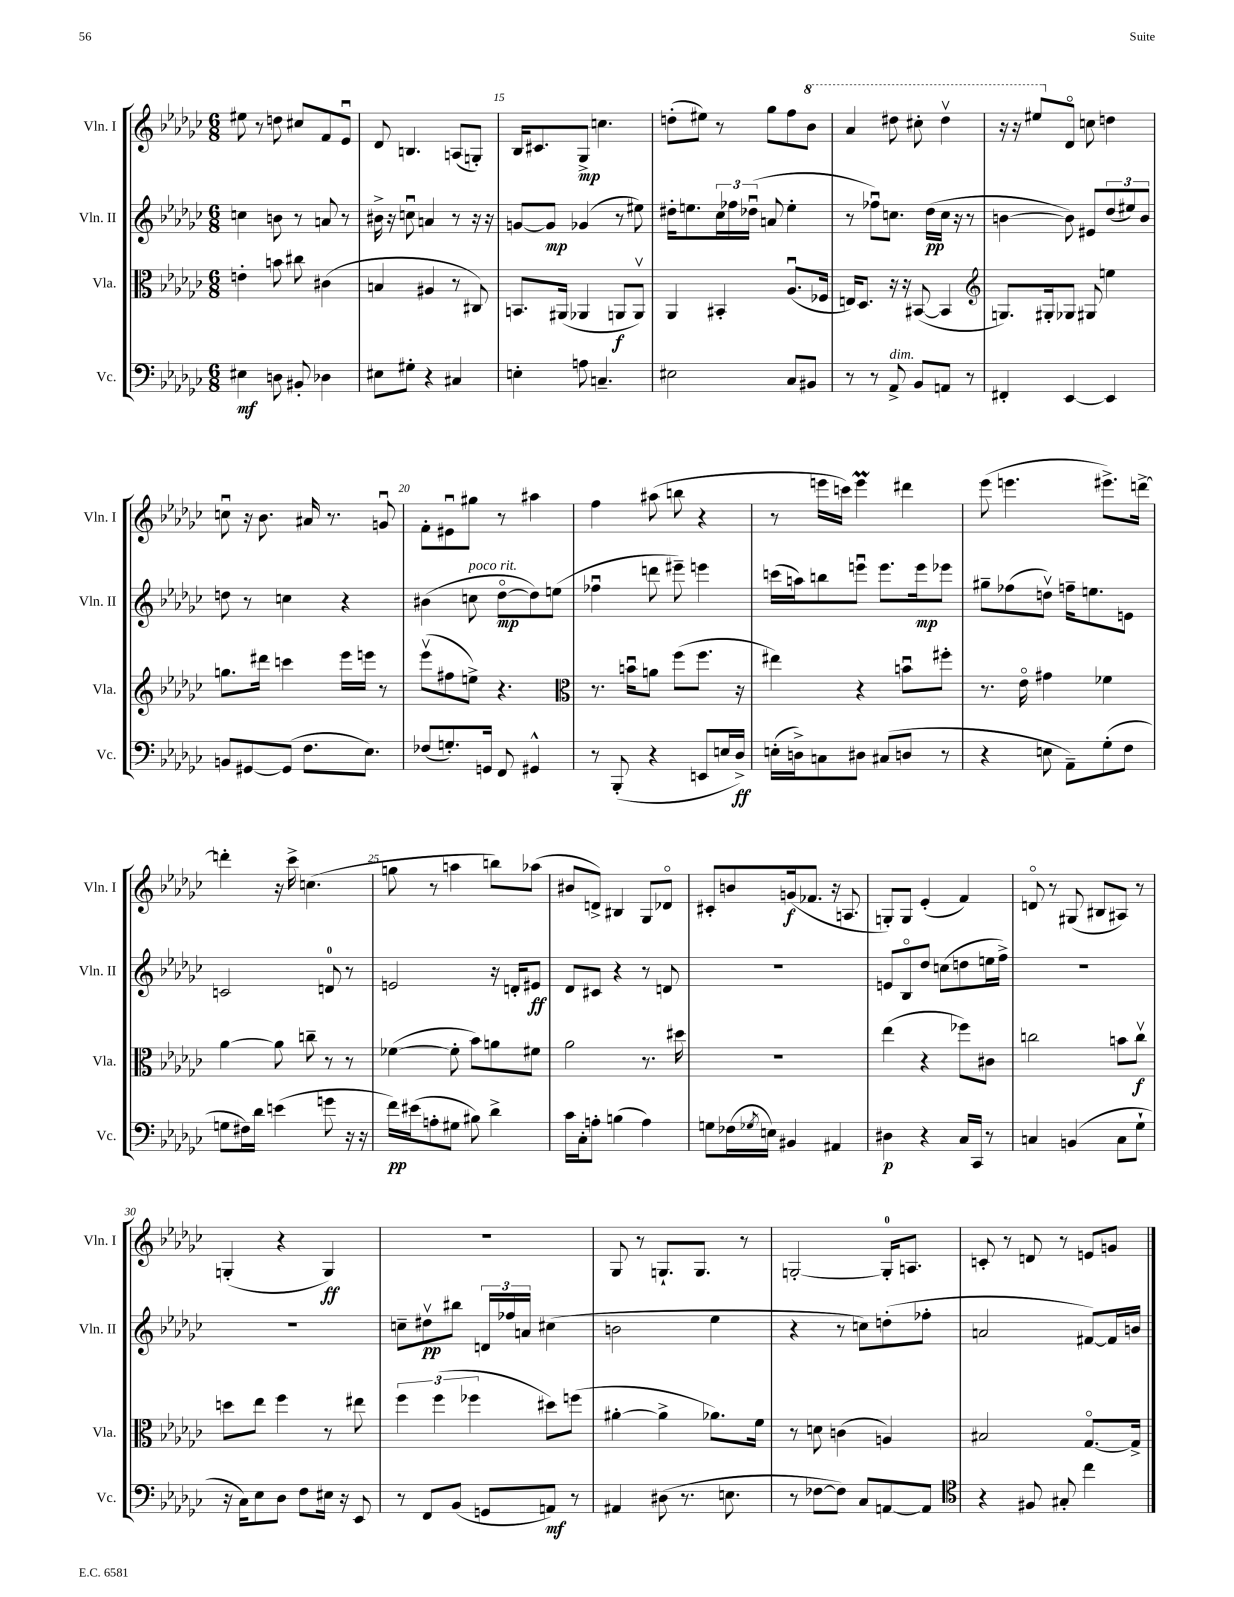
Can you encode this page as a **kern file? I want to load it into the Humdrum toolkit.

**kern	**kern	**kern	**kern
*staff4	*staff3	*staff2	*staff1
*clefF4	*clefC3	*clefG2	*clefG2
*k[b-e-a-d-g-c-]	*k[b-e-a-d-g-c-]	*k[b-e-a-d-g-c-]	*k[b-e-a-d-g-c-]
*M6/8	*M6/8	*M6/8	*M6/8
4E#\	4e'\	4cc\	8ee#\
.	.	.	8r
8D\	8b\	8b\	8dd\
8BB#'/	8cc#\	8r	8cc#/L
4D-\	(4c#\	8a/	8f/
.	.	8r	8e-u/J
=	=	=	=
8E#\L	4B/	16b#^\	8d-/
.	.	16r	.
8G#'\J	.	8ccu\	4.B/
4r	4A#/	4a/	.
4C#/	8r	8r	(8A/L
.	8C#/)	16r	8G'/J)
.	.	16r	.
=	=	=	=
4E'\	8.BB/L	[8g/L	16B-/LK
.	.	.	8.c#/
.	.	8g/]J	.
.	(16AA#/Jk	.	.
8A\	4AA-/	(4g-/	8G-^/J
4.C~/	.	.	4.cc\
.	8AA/L	8r	.
.	8AAv/J)	8ee#\)	.
=	=	=	=
2E#\	4AA-/	16dd#'\LK	(8dd'\L
.	.	8.ee\	.
.	.	.	8ee#\J)
.	4BB#'/	24cc-\L	8r
.	.	24ff-\	.
.	.	(24dd-u\JJ	.
.	.	8a/	8gg-\L
8C-/L	(8.A-u/L	4ee'\	8ff\
8BB#/J	.	.	8bb-\J
.	16F-/Jk	.	.
=	=	=	=
8r	16E/LK)	8r	4aa-/
.	8.D-/J	.	.
8r	.	8ff-u\L)	.
8AA-^/	16r	8.cc\J	8ddd#\
.	16r	.	.
8BB-/L	([8BB#/	.	8ccc#'\
.	.	(16dd-\LL	.
8AA/J	4BB#/]	16cc\JJ	4ddd#v\
.	.	16r	.
8r	.	8r	.
=	=	=	=
*	*clefG2	*	*
4FF#'/	8.G/L)	[4b\	16r
.	.	.	16r
.	.	.	8eee#/L
.	16G#'/k	.	.
[4EE-/	8G-/J	8b\])	8d-o/J
.	8G#/	8e#/L	8cc\
4EE-/]	4ee\	(12dd-/	4dd\
.	.	12ee#/)	.
.	.	12b/J	.
=	=	=	=
8BB/L	8.gg\L	8dd\	8ccu\
[8GG#/	.	8r	16r
.	16ddd#\Jk	.	8.b-\
(8GG#/]J	4ccc\	4cc\	.
8.F\L	.	.	16a#/
.	.	.	8.r
.	16eee-\LL	4r	.
8.E-\J)	16eee\JJ	.	.
.	8r	.	8gu/
=	=	=	=
(8F-/L	(8eee-v\L	(4b#\	8f'\L
8.G'/)	8ff#\	.	8e#u\
.	8ee^\J)	8cc\	8gg#\J
16GG/Jk	.	.	.
8FF/	4.r	[8dd-o\L	8r
4GG#^^/	.	8dd-\])	4aa#\
.	.	(8ee\J	.
=	=	=	=
*	*clefC3	*	*
8r	8.r	4ff-u\	4ff\
(8BBB-'/	.	.	.
.	16bu\LK	.	.
4r	8a\J	8ddd\	(8aa#\
.	(8ff\L	8eee#~\)	8bb\
8EE/L	8.ff\J	4eee\	4r
16E/L	.	.	.
16D-^/JJ)	16r	.	.
=	=	=	=
(16E'\LL	4ee#\)	(16ccc\LL	8r
16D^\J)	.	16aa\J)	.
8C\	.	8bb\	16eee\LL
.	.	.	16ccc\JJ)
8D#\J	4r	8eeeu\J	4eee\
(8C#/L	.	8.eee\L	.
8D/J	8bu\L	.	4ddd#\
.	.	16eee\k	.
8r	8ff#'\J	8eee-\J	.
=	=	=	=
4r	8.r	8gg#~\L	(8eee-\
.	.	(8ff-\	4.eee\
.	16e-o\	.	.
8E\	4g#\	8ddv\J)	.
8AA-~\L)	.	16ff~\LK	.
.	.	8.ee\	.
(8G-'\	4f-\	.	8.eee#^\L)
8F\J	.	8e\J	.
.	.	.	[16ddd^\Jk
=	=	=	=
8G\L	[4a-\	2c/	4ddd'\]
16F#\L)	.	.	.
16d-\JJ	.	.	.
(4e\	8a-\]	.	16r
.	.	.	16ccc-^\
.	8cc~\	.	(4.cc\
8g\	8r	8d/	.
16r	8r	8r	.
16r	.	.	.
=	=	=	=
16f\LL)	([4f-\	2e/	8gg\
(16e#\J	.	.	.
8A'\	.	.	8r
8G#\J	8f-'\]	.	4aa\
8B#\)	8b-\L)	.	.
4d-^\	8a\	16r	8bb\L)
.	.	16d'/LK	.
.	8f#\J	8e#/J	(8aa-\J
=	=	=	=
16c-\LL	2a-\	8d-/L	8b#/L
16C-'\J	.	.	.
8A'\J	.	8c#/J	8d^/J)
(4B\	.	4r	4B#/
4A\)	8.r	8r	8G-/L
.	.	8d/	8d-o/J
.	16dd#\	.	.
=	=	=	=
8G\L	2.r	2.r	8c#'/L
(16F-\L	.	.	8b/
8qG-/	.	.	.
16E\JJ)	.	.	.
4BB#/	.	.	(16g/k
.	.	.	8.f-/J
4AA#/	.	.	16r
.	.	.	8.A/
=	=	=	=
4D#\	(4ee-\	8e/L	8G'/L)
.	.	8B-o/	8G/J
4r	4r	8dd-/J	(4e-'/
.	.	(8cc\L	.
16C-/LL	8ff-\L)	8dd\	4f/)
16CC-/JJ	.	.	.
8r	8c#\J	16ee\L	.
.	.	16ff^\JJ)	.
=	=	=	=
4C/	2cc\	2.r	8do/
.	.	.	8r
(4BB/	.	.	(8G#/
.	.	.	8B#/L
8C\L	8b\L	.	8A#/J)
8G-`\J	8ccv\J	.	8r
=	=	=	=
16r	8dd\L	2.r	(4G'/
16C-\LK)	.	.	.
8E-\	8ee-\J	.	.
8D-\J	4ff\	.	4r
8F\L	.	.	.
16E#\Jk	8r	.	4G/)
16r	.	.	.
8EE-/	8ee#\	.	.
=	=	=	=
8r	6ff\	8cc~\L	2.r
8FF/L	.	8dd#v\	.
.	(6ff\	.	.
(8BB-/J	.	8bb#\J	.
.	6ff-\	.	.
8GG/L	.	24d/LL	.
.	.	24ff-/	.
.	.	24a/JJ	.
8AA/J)	8dd#\L)	(4cc#\	.
8r	(8ff\J	.	.
=	=	=	=
4AA#/	[4a#'\	2b\	8G-/
.	.	.	8r
(8D#\	4a#^\]	.	8.G`/L
8.r	.	.	.
.	.	.	8.G/J
.	8.a-\L)	4ee-\	.
8.E\	.	.	.
.	.	.	8r
.	16f\Jk	.	.
=	=	=	=
8r	8r	4r	[2G'/
[8F-\L	8d\	.	.
8F-\]J)	(4c\	8r	.
8C-/L	.	8cc\L)	.
[8AA/	4A/)	(8dd'\	16G'/]LK
.	.	.	8.A/J
8AA/]J	.	8ff-'\J	.
=	=	=	=
*clefC4	*	*	*
4r	2B#/	2a/	8c'/
.	.	.	8r
8F#/	.	.	8d/
8G#'/	.	.	8r
4cc-\	[8.G-o/L	[8f#/L)	8e/L
.	.	16f#/]L	8g/J
.	16G-^/]Jk	16b/JJ	.
==	==	==	==
*-	*-	*-	*-
